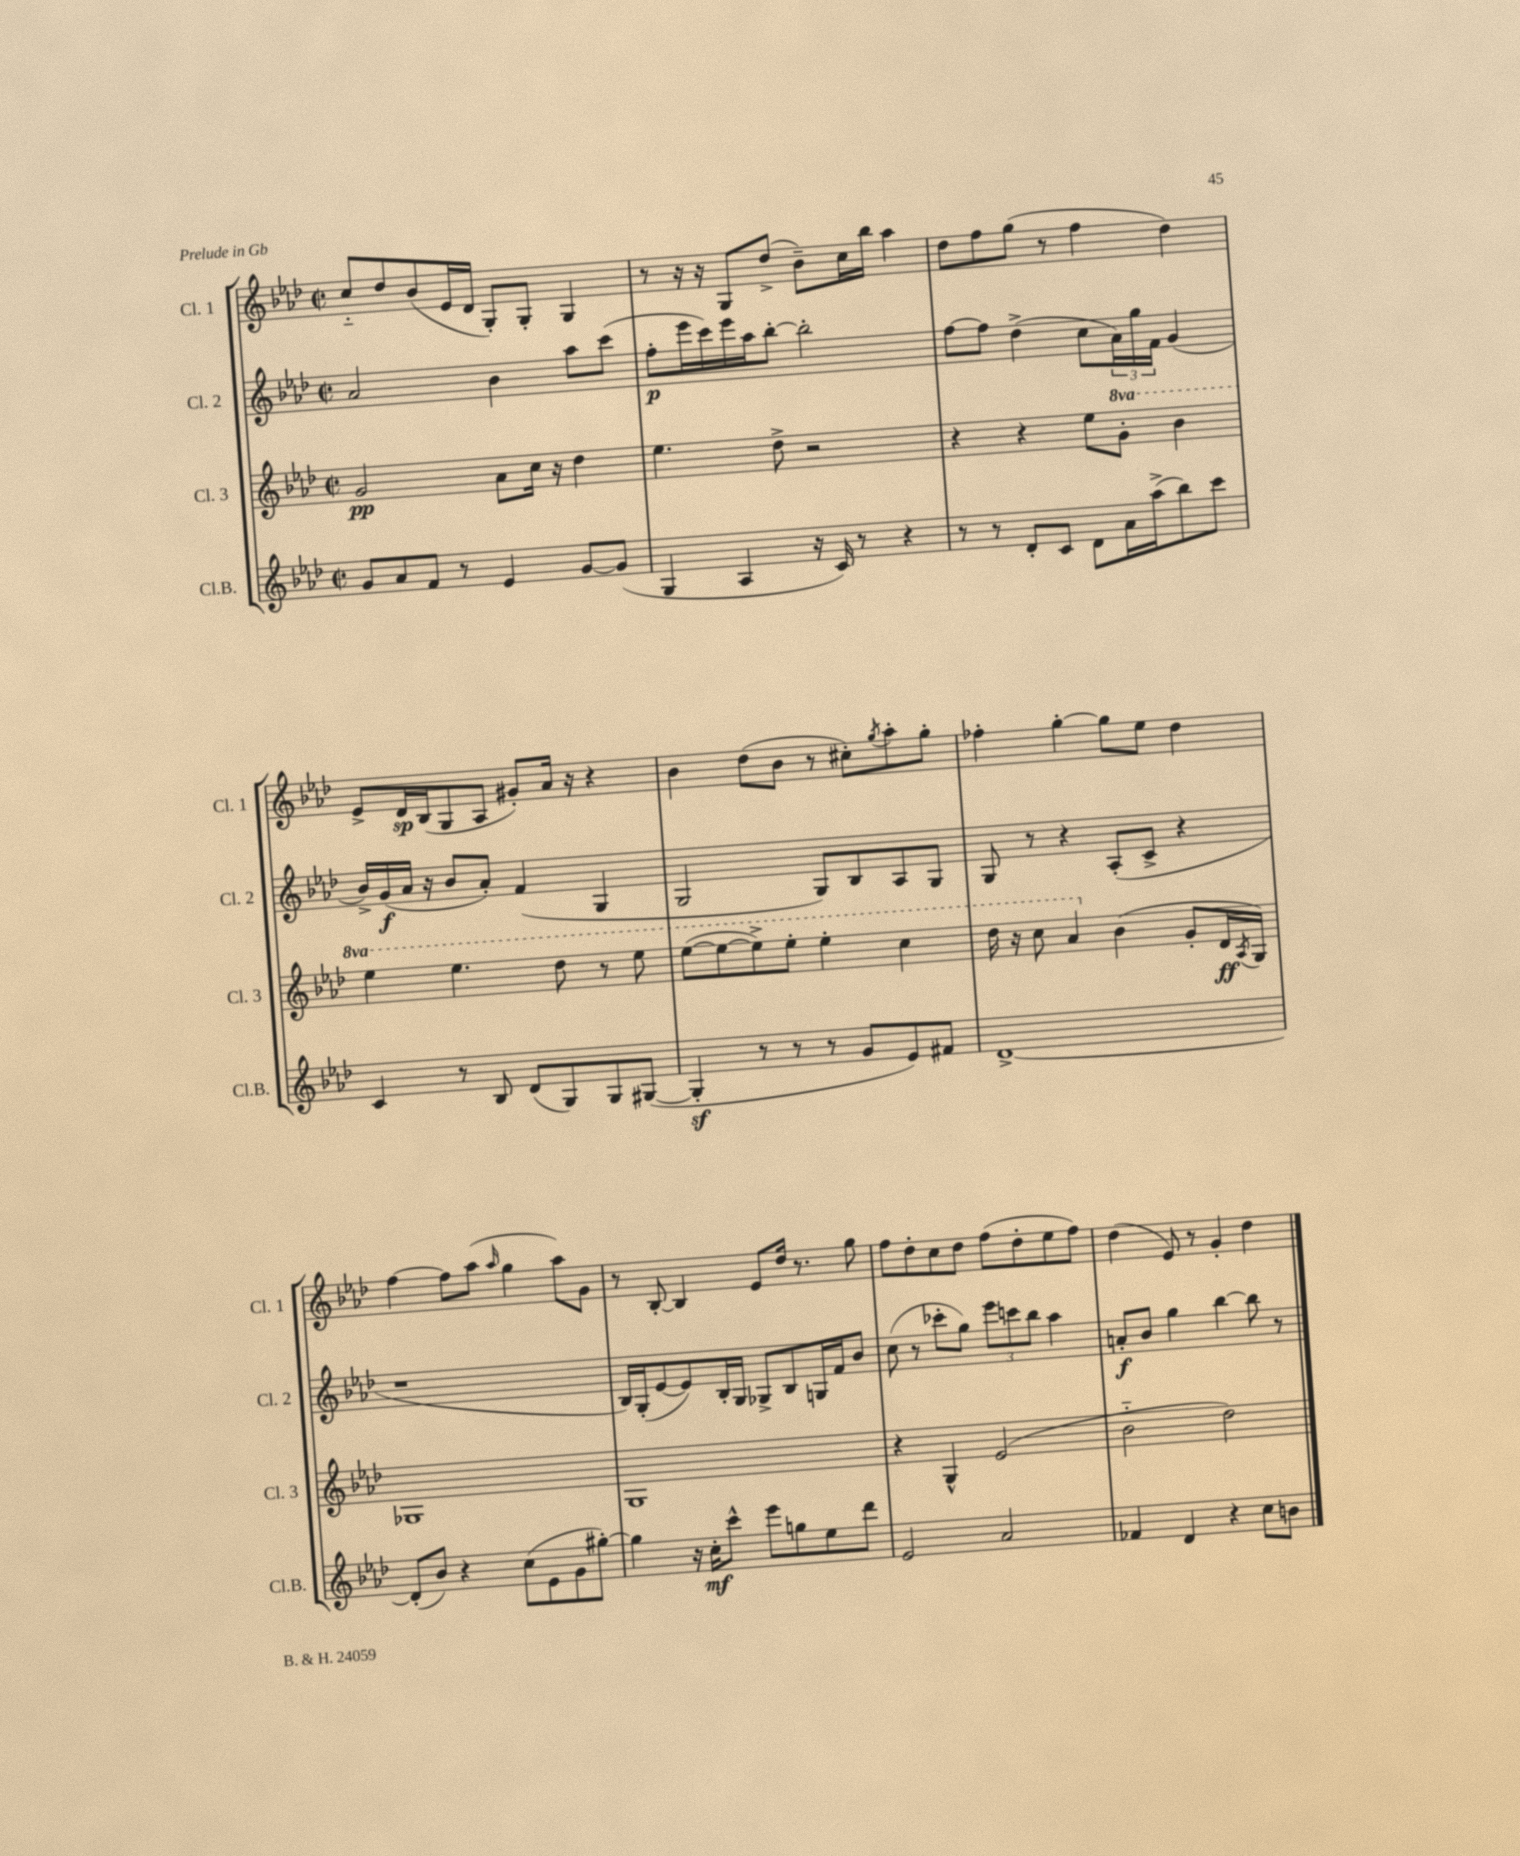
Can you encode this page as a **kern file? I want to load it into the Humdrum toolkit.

**kern	**dynam	**kern	**dynam	**kern	**dynam	**kern	**dynam
*part4	*part4	*part3	*part3	*part2	*part2	*part1	*part1
*staff4	*staff4	*staff3	*staff3	*staff2	*staff2	*staff1	*staff1
*I"Cl.B.	*	*I"Cl. 3	*	*I"Cl. 2	*	*I"Cl. 1	*
*I'Cl.B.	*	*I'Cl. 3	*	*I'Cl. 2	*	*I'Cl. 1	*
*clefG2	*	*clefG2	*	*clefG2	*	*clefG2	*
*k[b-e-a-d-]	*	*k[b-e-a-d-]	*	*k[b-e-a-d-]	*	*k[b-e-a-d-]	*
*M2/2	*	*M2/2	*	*M2/2	*	*M2/2	*
*met(c|)	*	*met(c|)	*	*met(c|)	*	*met(c|)	*
=81	=81	=81	=81	=81	=81	=81	=81
8g/L	.	2g/	pp	2a-/	.	8cc/L	.
8a-/	.	.	.	.	.	8dd-/	.
8f/J	.	.	.	.	.	(8b-/	.
8r	.	.	.	.	.	16e-/L	.
.	.	.	.	.	.	16d-/JJ	.
4e-/	.	8a-\L	.	4b-\	.	8G'/L)	.
.	.	16cc\Jk	.	.	.	8G'/J	.
.	.	16r	.	.	.	.	.
[8g/L	.	4dd-\	.	8aa-\L	.	4G/	.
(8g/J]	.	.	.	(8ccc\J	.	.	.
=82	=82	=82	=82	=82	=82	=82	=82
4G/	.	4.ee-\	.	8ff'\L	p	8r	.
.	.	.	.	16eee-\L	.	16r	.
.	.	.	.	16ccc\)	.	16r	.
4A-/	.	.	.	16eee-\	.	8G/L	.
.	.	.	.	16aa-\J	.	.	.
.	.	8dd-^\	.	[8bb-'\J	.	(8dd-^/J	.
16r	.	2r	.	2bb-'\]	.	8b-~\L)	.
16c/)	.	.	.	.	.	.	.
8r	.	.	.	.	.	16cc\L	.
.	.	.	.	.	.	16bb-\JJ	.
4r	.	.	.	.	.	4aa-\	.
=83	=83	=83	=83	=83	=83	=83	=83
8r	.	4r	.	[8ff\L	.	8dd-\L	.
8r	.	.	.	8ff\J]	.	8ff\	.
8d-'/L	.	4r	.	(4dd-^\	.	(8gg\J	.
8c/J	.	.	.	.	.	8r	.
8d-\L	.	8ee-\L	.	8cc\L	.	4ff\	.
*	*	*8va	*	*	*	*	*
16a-\L	.	8gg'\J	.	24a-\L)	.	.	.
.	.	.	.	24gg\	.	.	.
(16aa-^\J	.	.	.	.	.	.	.
.	.	.	.	24f\JJ	.	.	.
8bb-\)	.	4bb-\	.	(4g/	.	4dd-\)	.
8ccc\J	.	.	.	.	.	.	.
!!LO:LB:g=z
=84	=84	=84	=84	=84	=84	=84	=84
4c/	.	4eee-\	.	16b-^/LL)	.	8e-^/L	.
.	.	.	.	(16g/	f	.	.
.	.	.	.	16a-/JJ	.	16d-/L	sp
.	.	.	.	16r	.	(16B-/J	.
8r	.	4.eee-\	.	8b-/L	.	8G/	.
8B-/	.	.	.	8a-'/J)	.	8A-/J	.
(8d-/L	.	.	.	(4f/	.	8g#X'/L)	.
8G/)	.	8ddd-\	.	.	.	16a-/Jk	.
.	.	.	.	.	.	16r	.
8G/	.	8r	.	4G/	.	4r	.
([8G#X/J	.	8eee-\	.	.	.	.	.
=85	=85	=85	=85	=85	=85	=85	=85
4G#z'/]	.	([8eee-\L	.	2G/	.	4b-\	.
.	.	8eee-\_	.	.	.	.	.
8r	.	8eee-^\])	.	.	.	(8dd-\L	.
8r	.	8eee-'\J	.	.	.	8b-\J	.
8r	.	4eee-'\	.	8G/L)	.	8r	.
8g/L	.	.	.	8B-/	.	8cc#X'\L)	.
.	.	.	.	.	.	8qgg/	.
8e-/)	.	4ccc\	.	8A-/	.	8aa-'\	.
8f#X/J	.	.	.	8G/J	.	8gg'\J	.
=86	=86	=86	=86	=86	=86	=86	=86
[1d-^	.	16ddd-\	.	8G/	.	4ff-X'\	.
.	.	16r	.	.	.	.	.
.	.	8ccc\	.	8r	.	.	.
.	.	4aa-/	.	4r	.	[4gg'\	.
*	*	*X8va	*	*	*	*	*
.	.	(4b-\	.	(8A-'/L	.	8gg\L]	.
.	.	.	.	8c^/J	.	8ee-\J	.
.	.	8g'/L	.	4r	.	4dd-\	.
.	.	16d-/L	ff	.	.	.	.
.	.	8qA-/	.	.	.	.	.
.	.	16G/JJ)	.	.	.	.	.
!!LO:LB:g=z
=87	=87	=87	=87	=87	=87	=87	=87
(8d-'/L]	.	1G-X	.	1r	.	[4ff\	.
8b-/J)	.	.	.	.	.	.	.
4r	.	.	.	.	.	8ff\L]	.
.	.	.	.	.	.	(8aa-\J	.
.	.	.	.	.	.	16qqaa-/	.
(8cc\L	.	.	.	.	.	4gg\	.
8e-\	.	.	.	.	.	.	.
8g\	.	.	.	.	.	8aa-\L)	.
[8gg#X'\J)	.	.	.	.	.	8g\J	.
=88	=88	=88	=88	=88	=88	=88	=88
4gg#\]	.	1G	.	16B-/LL)	.	8r	.
.	.	.	.	(16G'/J	.	.	.
.	.	.	.	[8e-/	.	[8B-'/	.
16r	.	.	.	8e-/])	.	4B-/]	.
16cc'\KL	mf	.	.	.	.	.	.
8ccc^^\J	.	.	.	16B-'/L	.	.	.
.	.	.	.	16G/JJ	.	.	.
8eee-\L	.	.	.	8G-X^/L	.	8e-/L	.
8ggn\	.	.	.	8B-/	.	16dd-/Jk	.
.	.	.	.	.	.	8.r	.
8ee-\	.	.	.	16Gn/L	.	.	.
.	.	.	.	16f/J	.	.	.
8ddd-\J	.	.	.	8b-/J	.	8gg\	.
=89	=89	=89	=89	=89	=89	=89	=89
2e-/	.	4r	.	(8cc\	.	8ff\L	.
.	.	.	.	8r	.	8dd-'\	.
.	.	4G^^/	.	8ccc-X'\L	.	8cc\	.
.	.	.	.	8gg\J)	.	8dd-\J	.
2a-/	.	(2e-/	.	12eee-\L	.	(8ff\L	.
.	.	.	.	12cccn\	.	.	.
.	.	.	.	.	.	8dd-'\	.
.	.	.	.	12bb-\J	.	.	.
.	.	.	.	4aa-\	.	8ee-\	.
.	.	.	.	.	.	8ff\J)	.
=90	=90	=90	=90	=90	=90	=90	=90
4f-X/	.	2b-\	.	8an'/L	f	(4dd-\	.
.	.	.	.	8b-/J	.	.	.
4d-/	.	.	.	4gg\	.	8e-/)	.
.	.	.	.	.	.	8r	.
4r	.	2dd-\)	.	[4bb-\	.	4g'/	.
8cc\L	.	.	.	8bb-\]	.	4dd-\	.
8bn\J	.	.	.	8r	.	.	.
==	==	==	==	==	==	==	==
*-	*-	*-	*-	*-	*-	*-	*-
